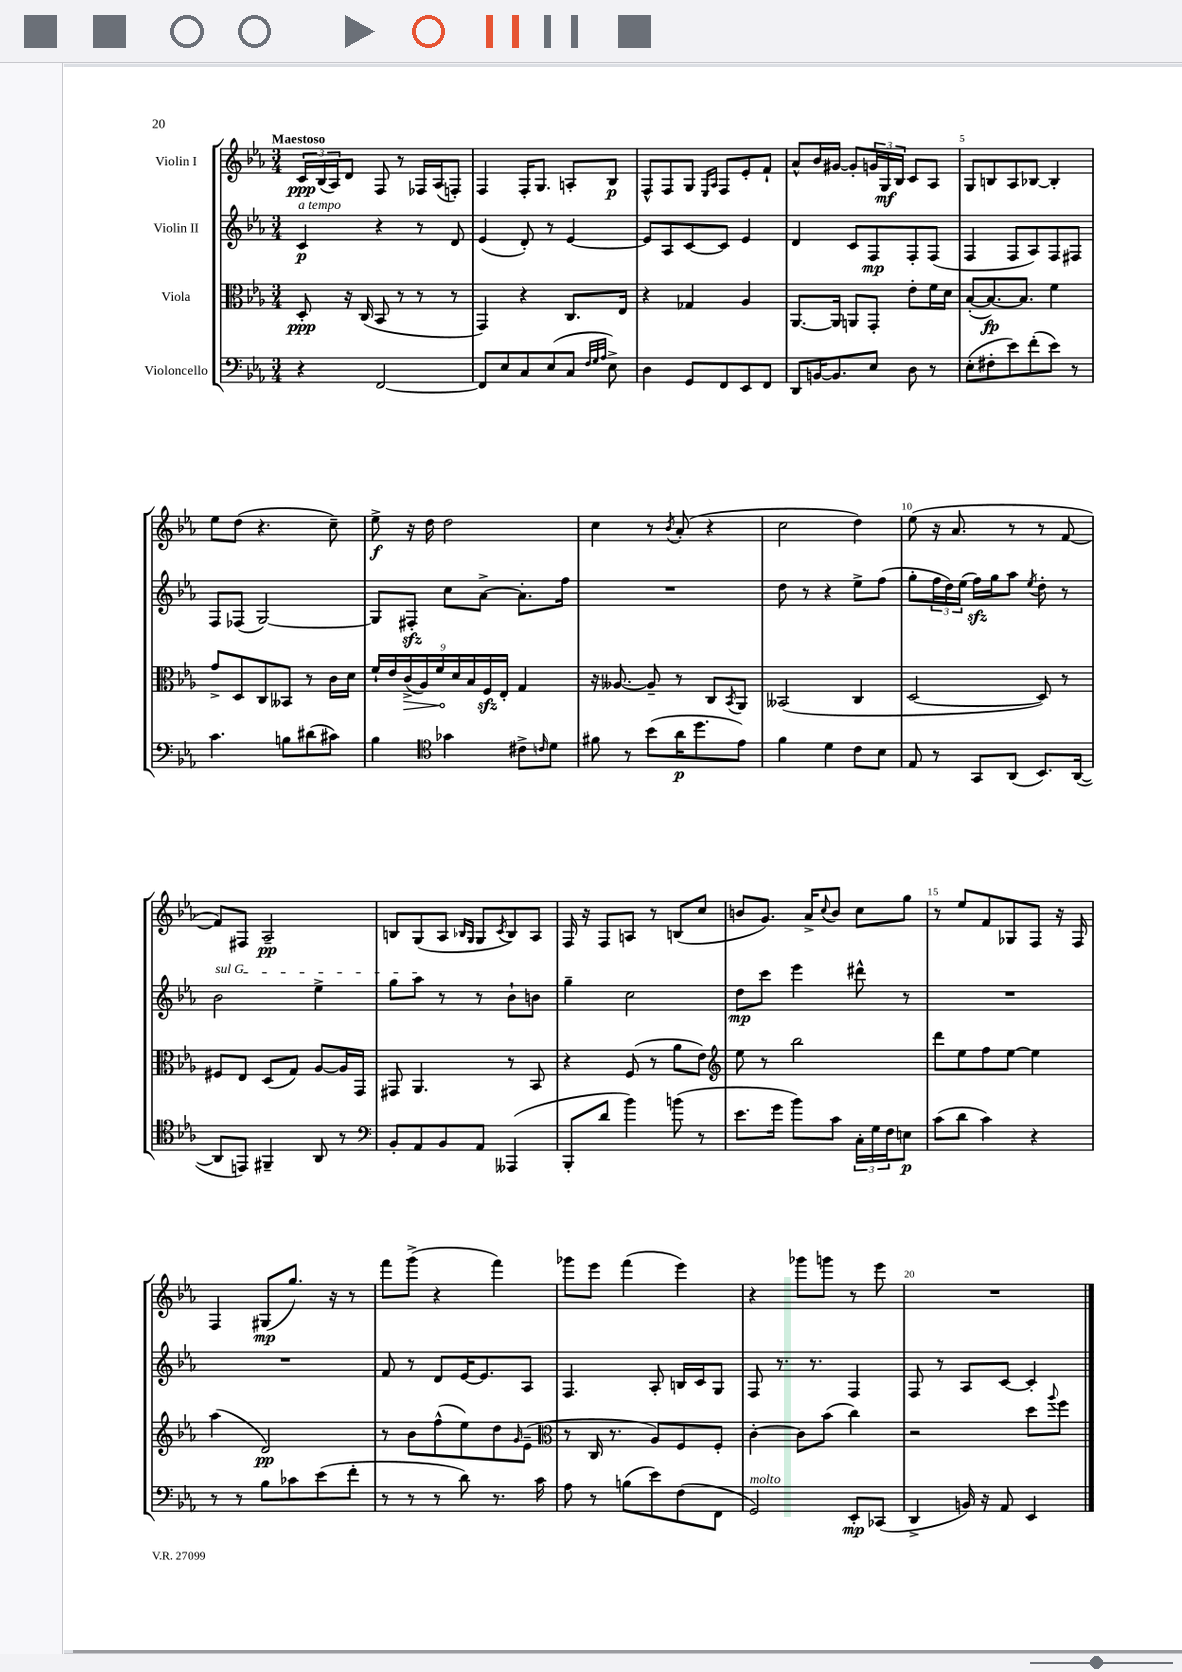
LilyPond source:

<<
\new StaffGroup <<
\new Staff = "s0" \with { instrumentName = "Violin I" } {
    \clef treble \key ees \major \numericTimeSignature \time 3/4 \tempo "Maestoso"
    \tuplet 3/2 { c'16\ppp bes16( aes16) } d'8 f8 r8 fes16 aes16( f8-.) |
    f4 f16-. g8. a8-. bes8\p |
    f8-^ f8 g8 \grace { ees16 aes16 } f8 ees'8-. f'8-! |
    aes'8-^ bes'16 gis'16~ gis'8-. \tuplet 3/2 { g'16 g16\mf bes16 } c'8 aes8 |
    g8 b8 aes8 bes8~ bes4-. |
    ees''8 d''8( r4. c''8--) |
    ees''8->\f r16 d''16 d''2 |
    c''4 r8 \acciaccatura { bes'8 } aes'8-.( r4 |
    c''2 d''4) |
    ees''8( r16 aes'8. r8 r8 f'8~ |
    f'8) fis8 aes2--\pp |
    b8 g8( aes8 \grace { bes16 g16 } g8 \acciaccatura { c'8 } bes8) aes8 |
    f16 r16 f8 a8 r8 b8( c''8 |
    b'8 g'8.) aes'16-> \appoggiatura { c''8 } b'8 c''8 g''8 |
    r8 ees''8 f'8 ges8 f8 r16 f16 |
    f4 gis8\mp( g''8.) r16 r8 |
    f'''8 g'''8->( r4 f'''4) |
    ges'''8 ees'''8 f'''4( ees'''4) |
    r4 ges'''8 g'''8 r8 ees'''8 |
    R2. \bar "|." |
}
\new Staff = "s1" \with { instrumentName = "Violin II" } {
    \clef treble \key ees \major \numericTimeSignature \time 3/4
    c'4\p^\markup { \italic "a tempo" } r4 r8 d'8 |
    ees'4( d'8-.) r8 ees'4~ |
    ees'8 aes8 c'8~ c'8 ees'4 |
    d'4 c'8 f8\mp f8-. f8( |
    f4 f8 aes8) f8 fis8 |
    f8 fes8( g2~) |
    g8 fis8-.\sfz c''8 aes'8~-> aes'8.-. f''16 |
    R2. |
    d''8 r8 r4 ees''8-> f''8( |
    g''8-. \tuplet 3/2 { f''16 d''16) ees''16( } f''16\sfz) g''16 aes''8 \acciaccatura { ees''8 } d''8-. r8 |
    \once \override TextSpanner.bound-details.left.text = \markup { \italic "sul G" } bes'2\startTextSpan ees''4-> |
    g''8 aes''8\stopTextSpan r8 r8 bes'8-! b'8 |
    g''4-- c''2 |
    d''8\mp c'''8 ees'''4 dis'''8-^ r8 |
    R2. |
    R2. |
    f'8 r8 d'8 ees'16~ ees'8. aes8 |
    f4. aes8-. b16 c'16 g8 |
    f8 r8. r8. f4 |
    f8 r8 aes8 c'8~ c'4-. \bar "|." |
}
\new Staff = "s2" \with { instrumentName = "Viola" } {
    \clef alto \key ees \major \numericTimeSignature \time 3/4
    d8-.\ppp r16 c16( bes,8 r8 r8 r8 |
    g,4) r4 c8. ees16 |
    r4 ges4 aes4 |
    aes,8.~ aes,16 a,8 g,8-. ees'8-. f'16 d'16 |
    bes8~-.( bes8.~\fp) bes8. f'4 |
    g'8-> d8 c8 beses,8 r8 c'16 d'16 |
    \tuplet 9/8 { f'16-! ees'16 \once \override Hairpin.circled-tip = ##t c'16->\>( aes16) f'16\! d'16 bes16 f16\sfz ees16-. } g4 |
    r16 aeses8.~ aeses8-- r8 c8 \acciaccatura { bes,8 } aes,8 |
    beses,2( c4 |
    d2~ d8) r8 |
    fis8 ees8 d8( g8) aes8~ aes16 g,16 |
    gis,8 aes,4. r8 bes,8 |
    r4 f8( r8 aes'8 ees'8) |
    \clef treble ees''8 r8 bes''2 |
    d'''8 ees''8 f''8 ees''8~ ees''4 |
    aes''4( d'2\pp) |
    r8 bes'8 f''8-^( ees''8) d''8 \grace { g'16 } ees'8--( |
    \clef alto r8 c16 r8. aes8) f8 f8-. |
    c'4~-. c'8 bes'8( c''4) |
    r2 d''8 \appoggiatura { aes''8 } f''8 \bar "|." |
}
\new Staff = "s3" \with { instrumentName = "Violoncello" } {
    \clef bass \key ees \major \numericTimeSignature \time 3/4
    r4 f,2~ |
    f,8 ees8 c8 ees8( c8 \grace { f32 g32 aes32 } ees8->) |
    d4 g,8 f,8 ees,8 f,8 |
    d,8 b,16~ b,8. ees8 d8 r8 |
    ees8-.( fis8-. ees'8) f'8-.( ees'8) r8 |
    c'4. b8 dis'8( cis'8) |
    bes4 \clef tenor ges'4 cis'8-> \grace { c'16 } d'8 |
    fis'8 r8 bes'8( aes'16\p d''8. ees'8) |
    f'4 d'4 c'8 bes8 |
    ees8 r8 g,8 aes,8( bes,8.) aes,16~( |
    aes,8 e,8) fis,4-- aes,8 r8 |
    \clef bass bes,8-. aes,8 bes,8 aes,8 aeses,,4( |
    bes,,8-. d'8 bes'4) b'8( r8 |
    ees'8. g'16 bes'8) c'8 \tuplet 3/2 { c16-. g16 f16 } e8\p |
    c'8( d'8 c'4) r4 |
    r8 r8 bes8 ces'8 ees'8( f'8-. |
    r8 r8 r8 d'8) r8. c'16 |
    aes8 r8 b8( ees'8) f8( f,8 |
    g,2^\markup { \italic "molto" }) ees,8-.\mp ces,8( |
    d,4-> b,16) r16 aes,8 ees,4 \bar "|." |
}
>>
>>
\layout { \context { \Score \override BarNumber.break-visibility = ##(#f #t #t) barNumberVisibility = #(every-nth-bar-number-visible 5) } }
